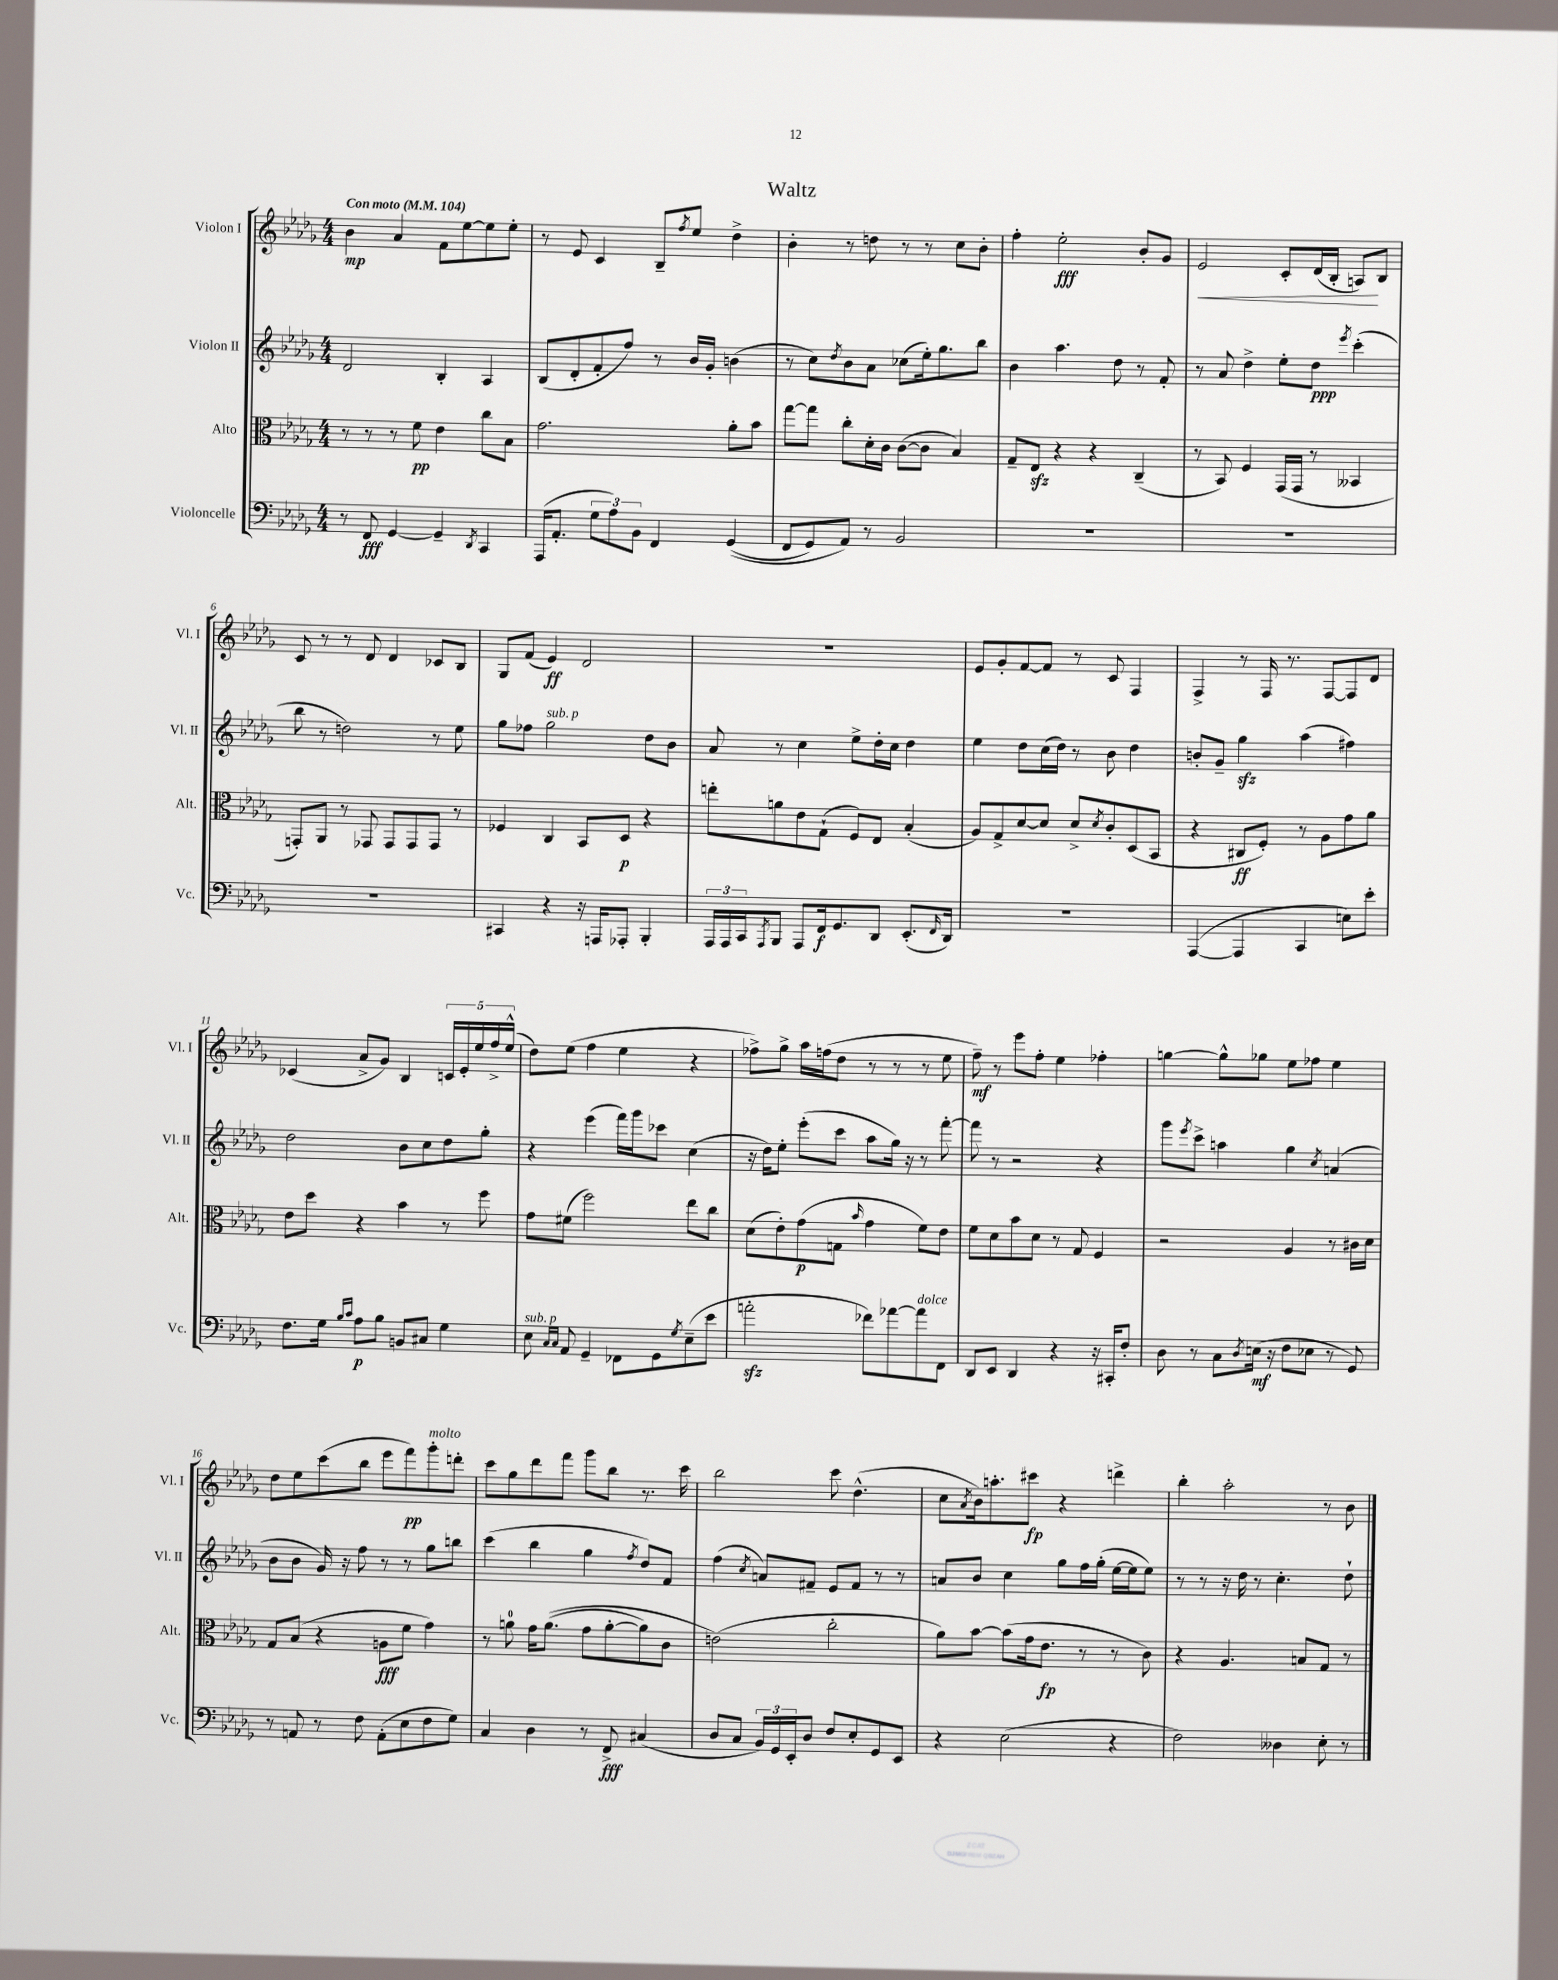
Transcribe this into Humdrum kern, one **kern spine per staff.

**kern	**kern	**kern	**kern
*staff4	*staff3	*staff2	*staff1
*clefF4	*clefC3	*clefG2	*clefG2
*k[b-e-a-d-g-]	*k[b-e-a-d-g-]	*k[b-e-a-d-g-]	*k[b-e-a-d-g-]
*M4/4	*M4/4	*M4/4	*M4/4
*MM104	*MM104	*MM104	*MM104
8r	8r	2d-	4b-
8FF	8r	.	.
[4GG-	8r	.	4a-
.	8f	.	.
4GG-~]	4e-	4B-'	8f
.	.	.	[8ee-
8qDD-	.	.	.
4CC	8cc	4A-	8ee-]
.	8B-	.	8ee-'
=	=	=	=
(16AAA-	2.g-	(8B-	8r
8.AA-'	.	.	.
.	.	8d-'	8e-
12G-	.	8f'	4c
12A-)	.	.	.
.	.	8ff)	.
12BB-	.	.	.
4FF	.	8r	8B-~
.	.	.	8qff
.	.	16b-	8ee-
.	.	16g-'	.
&((4GG-	8a-'	(4b	4dd-^
.	8b-	.	.
=	=	=	=
8FF	[8gg-	8r	4b-'
8GG-)	8gg-]	8cc)	.
.	.	8qdd-	.
8AA-&)	8cc'	8b-	8r
8r	16d-'	8a-	8dd
.	16c	.	.
2BB-	([8c	(8cc-	8r
.	8c]	16ee-')	8r
.	.	8.gg-	.
.	4B-)	.	8cc
.	.	8bb-	8b-'
=	=	=	=
1r	8G-~	4b-	4ff'
.	8E-	.	.
.	4r	4.aa-	2ee-'
.	4r	.	.
.	.	8dd-	.
.	(4C~	8r	8b-'
.	.	8f'	8g-
=	=	=	=
1r	8r	8r	2e-
.	8BB-)	8a-	.
.	4F	4dd-^	.
.	(16GG-	8ee-'	8c'
.	16GG-	.	.
.	8r	8dd-	(16d-
.	.	.	16B-'
.	.	8qeee-	.
.	4BB--	(4ccc'	8A)
.	.	.	8B-
=	=	=	=
1r	8GG')	8bb-	8c
.	8AA-	8r	8r
.	8r	2dd)	8r
.	8GG-	.	8d-
.	8GG-	.	4d-
.	8GG-	.	.
.	8GG-	8r	8c-
.	8r	8ee-	8B-
=	=	=	=
4CC#	4F-	8gg-	8G-
.	.	8ff-	(8f
4r	4C	2gg-	4e-)
16r	8BB-	.	2d-
16AAA	.	.	.
8AAA-'	8D-	.	.
4BBB-'	4r	8dd-	.
.	.	8b-	.
=	=	=	=
24AAA-	8ee'	8a-	1r
24AAA-	.	.	.
24CC	.	.	.
8qAAA-	.	.	.
8BBB-	8a	8r	.
8AAA-	8e-	4cc	.
16FF	(8G-`	.	.
8.GG-	.	.	.
.	8F)	8ee-^	.
8DD-	8E-	16dd-'	.
.	.	16cc	.
(8.EE-'	(4B-'	4dd-	.
16qqFF	.	.	.
16DD-)	.	.	.
=	=	=	=
1r	8A-)	4ee-	8e-
.	8G-^	.	8g-'
.	[8d-	8dd-	[8f
.	8d-]	(16cc	8f]
.	.	16dd-)	.
.	8d-^	8r	8r
.	8qd-	.	.
.	8c'	8b-	8c
.	(8D-	4dd-	4F
.	8BB-	.	.
=	=	=	=
([4AAA-	4r	8b'	4F^
.	.	8g-~	.
4AAA-]	8C#	4gg-	8r
.	8F')	.	16F
.	.	.	8.r
4CC	8r	(4aa-	.
.	8A-	.	[8F
8E)	8g-	4ff#)	8F]
8e-'	8a-	.	8d-
=	=	=	=
8.F	8e-	2dd-	(4c-
.	8dd-	.	.
16G-	.	.	.
16qqB-	.	.	.
16qqc	.	.	.
8A-	4r	.	8a-^
8B-	.	.	8g-)
8BB	4b-	8b-	4B-
8C#	.	8cc	.
4G-	8r	8dd-	20c
.	.	.	20e-'
.	.	.	20ee-
.	8ff	8gg-'	.
.	.	.	20ff^
.	.	.	(20ee-^^
=	=	=	=
8E-	8g-	4r	8dd-)
16qqC	.	.	.
16qqC	.	.	.
8AA-	(8f#	.	(8ee-
4GG-~	2ff)	(4eee-	4ff
8FF-	.	16fff)	4ee-
.	.	16ggg-	.
8GG-	.	8ccc-	.
8qG-	.	.	.
(8E-~	8ee-	(4cc	4r
8e-	8cc	.	.
=	=	=	=
2a'	(8d-	16r	8ff-^)
.	.	16dd-)	.
.	8e-')	8ee-'	8gg-^
.	(8g-	(8eee-'	16aa-
.	.	.	(16ff
.	8G	8ccc	8dd-
.	16qqb-	.	.
8f-)	4g-	8aa-	8r
[8a-	.	16gg-)	8r
.	.	16r	.
8a-]	8f)	8r	8r
8FF	8e-	[8fff'	8ee-
=	=	=	=
8DD-	8f	8fff]	8ff~)
8EE-	8d-	8r	8r
4DD-	8b-	2r	8eee-
.	8d-	.	8ff'
4r	8r	.	4ee-
.	8G-	.	.
16r	4F	4r	4ff-'
16CC#'	.	.	.
8F'	.	.	.
=	=	=	=
8D-	2r	8ggg-	[4gg
.	.	8qeee-	.
8r	.	8ccc^	.
8C	.	4aa	8gg^^]
8qD-	.	.	.
(16E	.	.	8gg-
16r	.	.	.
8F	4A-	4gg-	8ee-
8E-	.	.	8ff-
.	.	8qcc	.
8r	8r	(4a	4ee-
8GG-)	16c#	.	.
.	16d-	.	.
=	=	=	=
8r	8G-	8b-	8dd-
8AA	(8B-	8b-	8ee-
8r	4r	16g-)	(8ccc
.	.	16r	.
8F	.	8ff	8bb-
(8AA'	8A	8r	8eee-
8E-	8f	8r	8fff)
8F	4g-)	8gg-	8ggg-'
8G-)	.	8bb	8ddd'
=	=	=	=
4C	8r	(4ccc	8ccc
.	8a	.	8gg-
4D-	16g-	4bb-	8ddd-
.	&((8.a	.	.
.	.	.	8fff
8r	8g-	4gg-	8ggg-
8FF^	[8a'	.	8bb-
.	.	8qff	.
(4C#	8a])	8dd-)	8.r
.	8c	8f	.
.	.	.	16ccc
=	=	=	=
8D-	(2e&)	(4ff	2bb-
8C	.	.	.
.	.	8qcc	.
24BB-)	.	8a)	.
24GG-	.	.	.
24EE-'	.	.	.
8D-	.	8f#~	.
8F	2cc'	8e-	8ccc
8E-'	.	8f#	(4.dd-^^
8GG-	.	8r	.
8EE-	.	8r	.
=	=	=	=
4r	8a-)	8a	8cc
.	.	.	8qa-
.	[8b-	8b-	16b-)
.	.	.	8.aa'
(2E-	(8b-]	4cc	.
.	16g-	.	8ccc#
.	8.e-	.	.
.	.	8gg-	4r
.	8r	16ff	.
.	.	(16gg-'	.
4r	8r	[16ee-	4ddd^
.	.	16ee-]	.
.	8c)	8ee-)	.
=	=	=	=
2F)	4r	8r	4bb-'
.	.	8r	.
.	4.A-	16r	2aa-'
.	.	16dd-	.
.	.	8r	.
4D--	.	4.cc'	.
.	8B	.	.
8E-'	8G-	.	8r
8r	8r	8dd-`	8b-
==	==	==	==
*-	*-	*-	*-
